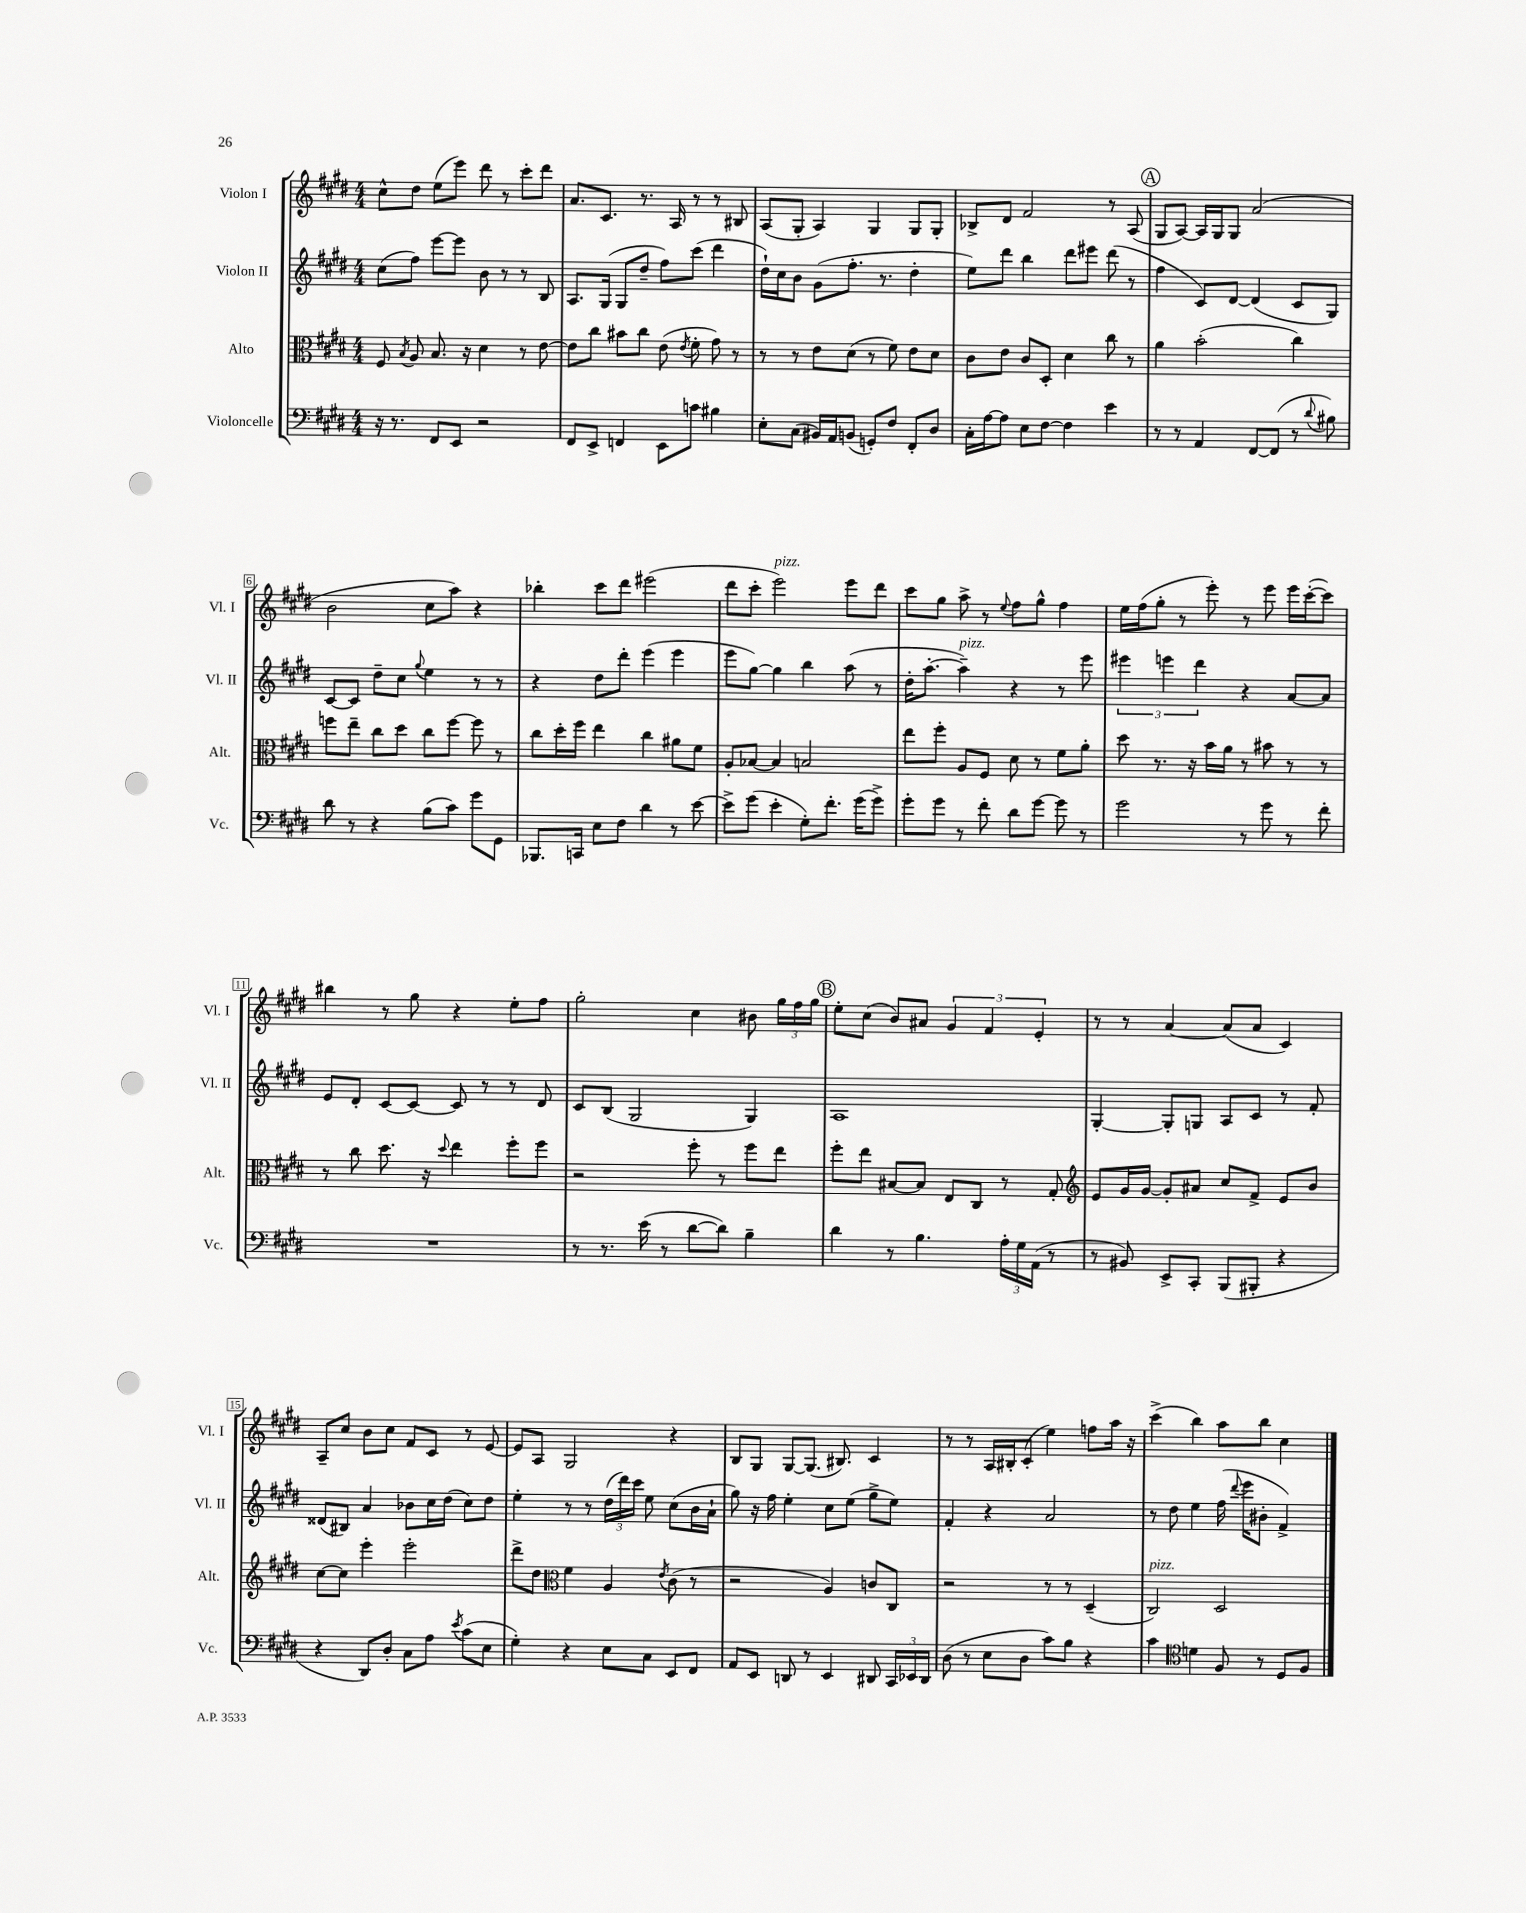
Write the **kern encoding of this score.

**kern	**kern	**kern	**kern
*part4	*part3	*part2	*part1
*staff4	*staff3	*staff2	*staff1
*I"Violoncelle	*I"Alto	*I"Violon II	*I"Violon I
*I'Vc.	*I'Alt.	*I'Vl. II	*I'Vl. I
*clefF4	*clefC3	*clefG2	*clefG2
*k[f#c#g#d#]	*k[f#c#g#d#]	*k[f#c#g#d#]	*k[f#c#g#d#]
*M4/4	*M4/4	*M4/4	*M4/4
=1	=1	=1	=1
16r	8F#/	(8cc#\L	8cc#^^\L
8.r	.	.	.
.	8qB/	.	.
.	8A/	8ff#\J)	8dd#\J
8FF#/L	8.B/	[8eee\L	(8ee\L
8EE/J	.	8eee\J]	8eee\J)
.	16r	.	.
2r	4d#\	8b\	8ddd#\
.	.	8r	8r
.	8r	8r	8ccc#'\L
.	[8e\	8B/	8ddd#\J
=2	=2	=2	=2
8FF#/L	8e\L]	8.A/L	8.a/L
8EE^/J	8cc#\J	.	.
.	.	(16G#/Jk	8.c#/J
4FFn/	8b#X\L	8G#/L	.
.	8cc#\J	8dd#~/J	8.r
8EE\L	(8e\	8ff#\L)	.
.	.	.	16A/
.	8qe/	.	.
8cn\J	8f#'\	(8ccc#\J	8r
4B#X\	8g#\)	4ddd#\	8r
.	8r	.	8B#X/
=3	=3	=3	=3
8E'\L	8r	16dd#`\LL)	(8A/L
.	.	16cc#\J	.
(8C#\J	8r	8b\J	8G#'/J
16BB#X/LL)	8e\L	(8g#\L	4A/)
16AA/J	.	.	.
(8BBn/J	(8d#\J	8.ff#'\J	.
8GGn'/L)	8r	.	4G#/
.	.	8.r	.
8F#/J	8f#\)	.	.
8FF#'/L	8e\L	4dd#'\	8G#/L
8D#/J	8d#\J	.	8G#'/J
=4	=4	=4	=4
16C#'\LL	8c#\L	8ee\L)	8B-X^/L
[16A\J	.	.	.
8A\J]	8e\J	8ddd#\J	8d#/J
8E\L	8c#/L	4bb\	2f#/
[8F#\J	8D#'/J	.	.
4F#\]	4d#\	8ddd#\L	.
.	.	8eee#X\J	.
4e\	8cc#\	(8ddd#\	8r
.	8r	8r	(8A/
!!LO:REH:place=s1:t=A
=5	=5	=5	=5
8r	4a\	4ff#\	8G#/L
8r	.	.	[8A/J)
4AA/	(2b'\	8c#/L)	16A/LL]
.	.	.	16G#/J
.	.	[8d#/J	8G#/J
[8FF#/L	.	(4d#/]	(2a/
(8FF#/J]	.	.	.
8r	4cc#\)	8c#/L	.
8qqd#/	.	.	.
8B#X\)	.	8G#/J)	.
!!LO:LB:g=z
=6	=6	=6	=6
8d#\	8ffn\L	[8c#/L	2b\
8r	8ee~\J	8c#/J]	.
4r	8cc#\L	8dd#~\L	.
.	8dd#\J	8cc#\J	.
.	.	8qqgg#/	.
(8B\L	8cc#\L	4ee\	8cc#\L
8c#\J)	[8ff\J	.	8aa\J)
8g#\L	8ff\]	8r	4r
8GG#\J	8r	8r	.
=7	=7	=7	=7
8.BBB-X/L	8cc#\L	4r	4bb-X'\
.	16dd#'\L	.	.
16CCn/Jk	16ff#\JJ	.	.
8E\L	4ee\	8dd#\L	8ccc#\L
8F#\J	.	8ddd#'\J	8ddd#\J
4d#\	4cc#\	(4eee\	(2eee#X\
8r	8a#X\L	4eee\	.
[8e\	8f#\J	.	.
=8	=8	=8	=8
8e^\L]	8A'/L	8eee\L	8ddd#\L
(8g#\J	[8B-X/J	[8gg#\J)	8ccc#'\J
!	!	!	!LO:TX:a:i:t=pizz.
4e'\	4B-/]	4gg#\]	2eee\)
8G#'\L)	2Bn/	4bb\	.
8.f#'\J	.	.	.
.	.	(8aa\	8eee\L
(16g#\KL	.	.	.
8g#^\J)	.	8r	8ddd#\J
=9	=9	=9	=9
8g#'\L	8ee\L	16dd#'\KL	8ccc#\L
.	.	[8.aa'\J	.
8g#\J	8ff#'\J	.	8gg#\J
!	!	!LO:TX:a:i:t=pizz.	!
8r	8A/L	4aa~\])	8aa^\
8f#'\	8F#/J	.	8r
.	.	.	8qqee/
8d#\L	8d#\	4r	8ff#\L
[8g#\J	8r	.	8gg#^^\J
8g#\]	8f#\L	8r	4ff#\
8r	8a'\J	8eee\	.
=10	=10	=10	=10
2g#\	8dd#\	6eee#X\	16ee\LL
.	.	.	(16ff#\J
.	8.r	.	8gg#'\J
.	.	6eeen\	.
.	.	.	8r
.	16r	.	.
.	.	6ddd#\	.
.	16b\LL	.	8eee'\)
.	16a\JJ	.	.
8r	8r	4r	8r
8g#\	8b#X\	.	8eee\
8r	8r	[8a/L	16eee\LL
.	.	.	([16ccc#'\J
8f#'\	8r	8a/J]	8ccc#\J])
!!LO:LB:g=z
=11	=11	=11	=11
1r	8r	8e/L	4bb#X\
.	8cc#\	8d#'/J	.
.	8.dd#\	[8c#/L	8r
.	.	8c#/J_	8gg#\
.	16r	.	.
.	8qqdd#/	.	.
.	4ee\	8c#/]	4r
.	.	8r	.
.	8ff#'\L	8r	8ee'\L
.	8ff#\J	8d#/	8ff#\J
=12	=12	=12	=12
8r	2r	8c#/L	2gg#'\
8.r	.	(8B/J	.
.	.	2G#/	.
(16e\	.	.	.
8r	.	.	.
[8d#\L	8ff#'\	.	4cc#\
8d#\J])	8r	.	.
4B~\	8ff#\L	4G#/)	8b#X\
.	8ee\J	.	24gg#\LL
.	.	.	24ff#\
.	.	.	24gg#\JJ
!!LO:REH:place=s1:t=B
=13	=13	=13	=13
4d#\	8ff#'\L	1A	8ee'\L
.	8ee\J	.	(8cc#\J
8r	[8B#X/L	.	8b/L)
4.B\	8B#/J]	.	8a#X/J
.	8E/L	.	6g#/
.	8C#/J	.	.
.	.	.	6f#/
24A'\LL	8r	.	.
24G#\	.	.	.
(24AA\JJ	.	.	6e'/
8r	8G#'/	.	.
=14	=14	=14	=14
*	*clefG2	*	*
8r	8e/L	[4G#'/	8r
8BB#X/)	16g#/L	.	8r
.	[16g#/JJ	.	.
8EE^/L	8g#'/L]	8G#'/L]	[4a/
8CC#'/J	8a#X/J	8Gn/J	.
(8BBB/L	8cc#/L	8A/L	(8a/L]
8BBB#X'/J	8f#^/J	8c#/J	8a/J
4r	8e/L	8r	4c#/)
.	8b/J	8f#'/	.
!!LO:LB:g=z
=15	=15	=15	=15
4r	[8cc#\L	(8d##X/L	8A~/L
.	8cc#\J]	8B#X/J)	8cc#/J
8DD#/L)	4eee'\	4a/	8b\L
8D#'/J	.	.	8cc#\J
8C#\L	2eee'\	8b-X\L	8f#/L
8A\J	.	16cc#\L	8c#/J
.	.	(16dd#\JJ	.
8qe/	.	.	.
(8c#\L	.	8cc#\L)	8r
8E\J	.	8dd#\J	[8e/
=16	=16	=16	=16
4G#'\)	8ddd#^\L	4ee'\	8e/L]
.	8dd#\J	.	8A/J
*	*clefC3	*	*
4r	4f#\	8r	2G#/
.	.	8r	.
8E\L	4A/	(24dd#\LL	.
.	.	24ddd#\)	.
.	.	24ccc#\JJ	.
8C#\J	.	8ee\	.
.	8qe/	.	.
8EE/L	(8c#\	(8cc#\L	4r
8FF#/J	8r	16b\L	.
.	.	16a`\JJ	.
=17	=17	=17	=17
8AA/L	2r	8gg#\)	8B/L
8EE/J	.	16r	8G#/J
.	.	16ff#\	.
8DDn/	.	4ee'\	[8G#/L
8r	.	.	(8.G#/J]
4EE/	4A/)	8cc#\L	.
.	.	.	8.B#X/)
.	.	(8ee\J	.
8DD#X/	8cn/L	8gg#^\L	4c#/
24CC#/LL	8C#/J	8ee\J)	.
24EE-X/	.	.	.
24DD#/JJ	.	.	.
=18	=18	=18	=18
(8D#\	2r	4f#'/	8r
8r	.	.	8r
8E\L	.	4r	16A/LL
.	.	.	16B#X'/J
8D#\J	.	.	(8c#'/J
8c#\L)	8r	2a/	4ee\)
8B\J	8r	.	.
4r	(4D#~/	.	8ffn\L
.	.	.	16aa\Jk
.	.	.	16r
=19	=19	=19	=19
!	!LO:TX:a:i:t=pizz.	!	!
4c#\	2C#/)	8r	(4ccc#^\
.	.	8dd#\	.
*clefC4	*	*	*
4dn\	.	4ee\	4bb\)
8F#/	2D#/	(16ff#\	8aa\L
.	.	8qqddd#/	.
.	.	16eee\KL	.
8r	.	8b#X'\J	8bb\J
8D#/L	.	4f#^/)	4cc#\
8F#/J	.	.	.
==	==	==	==
*-	*-	*-	*-
